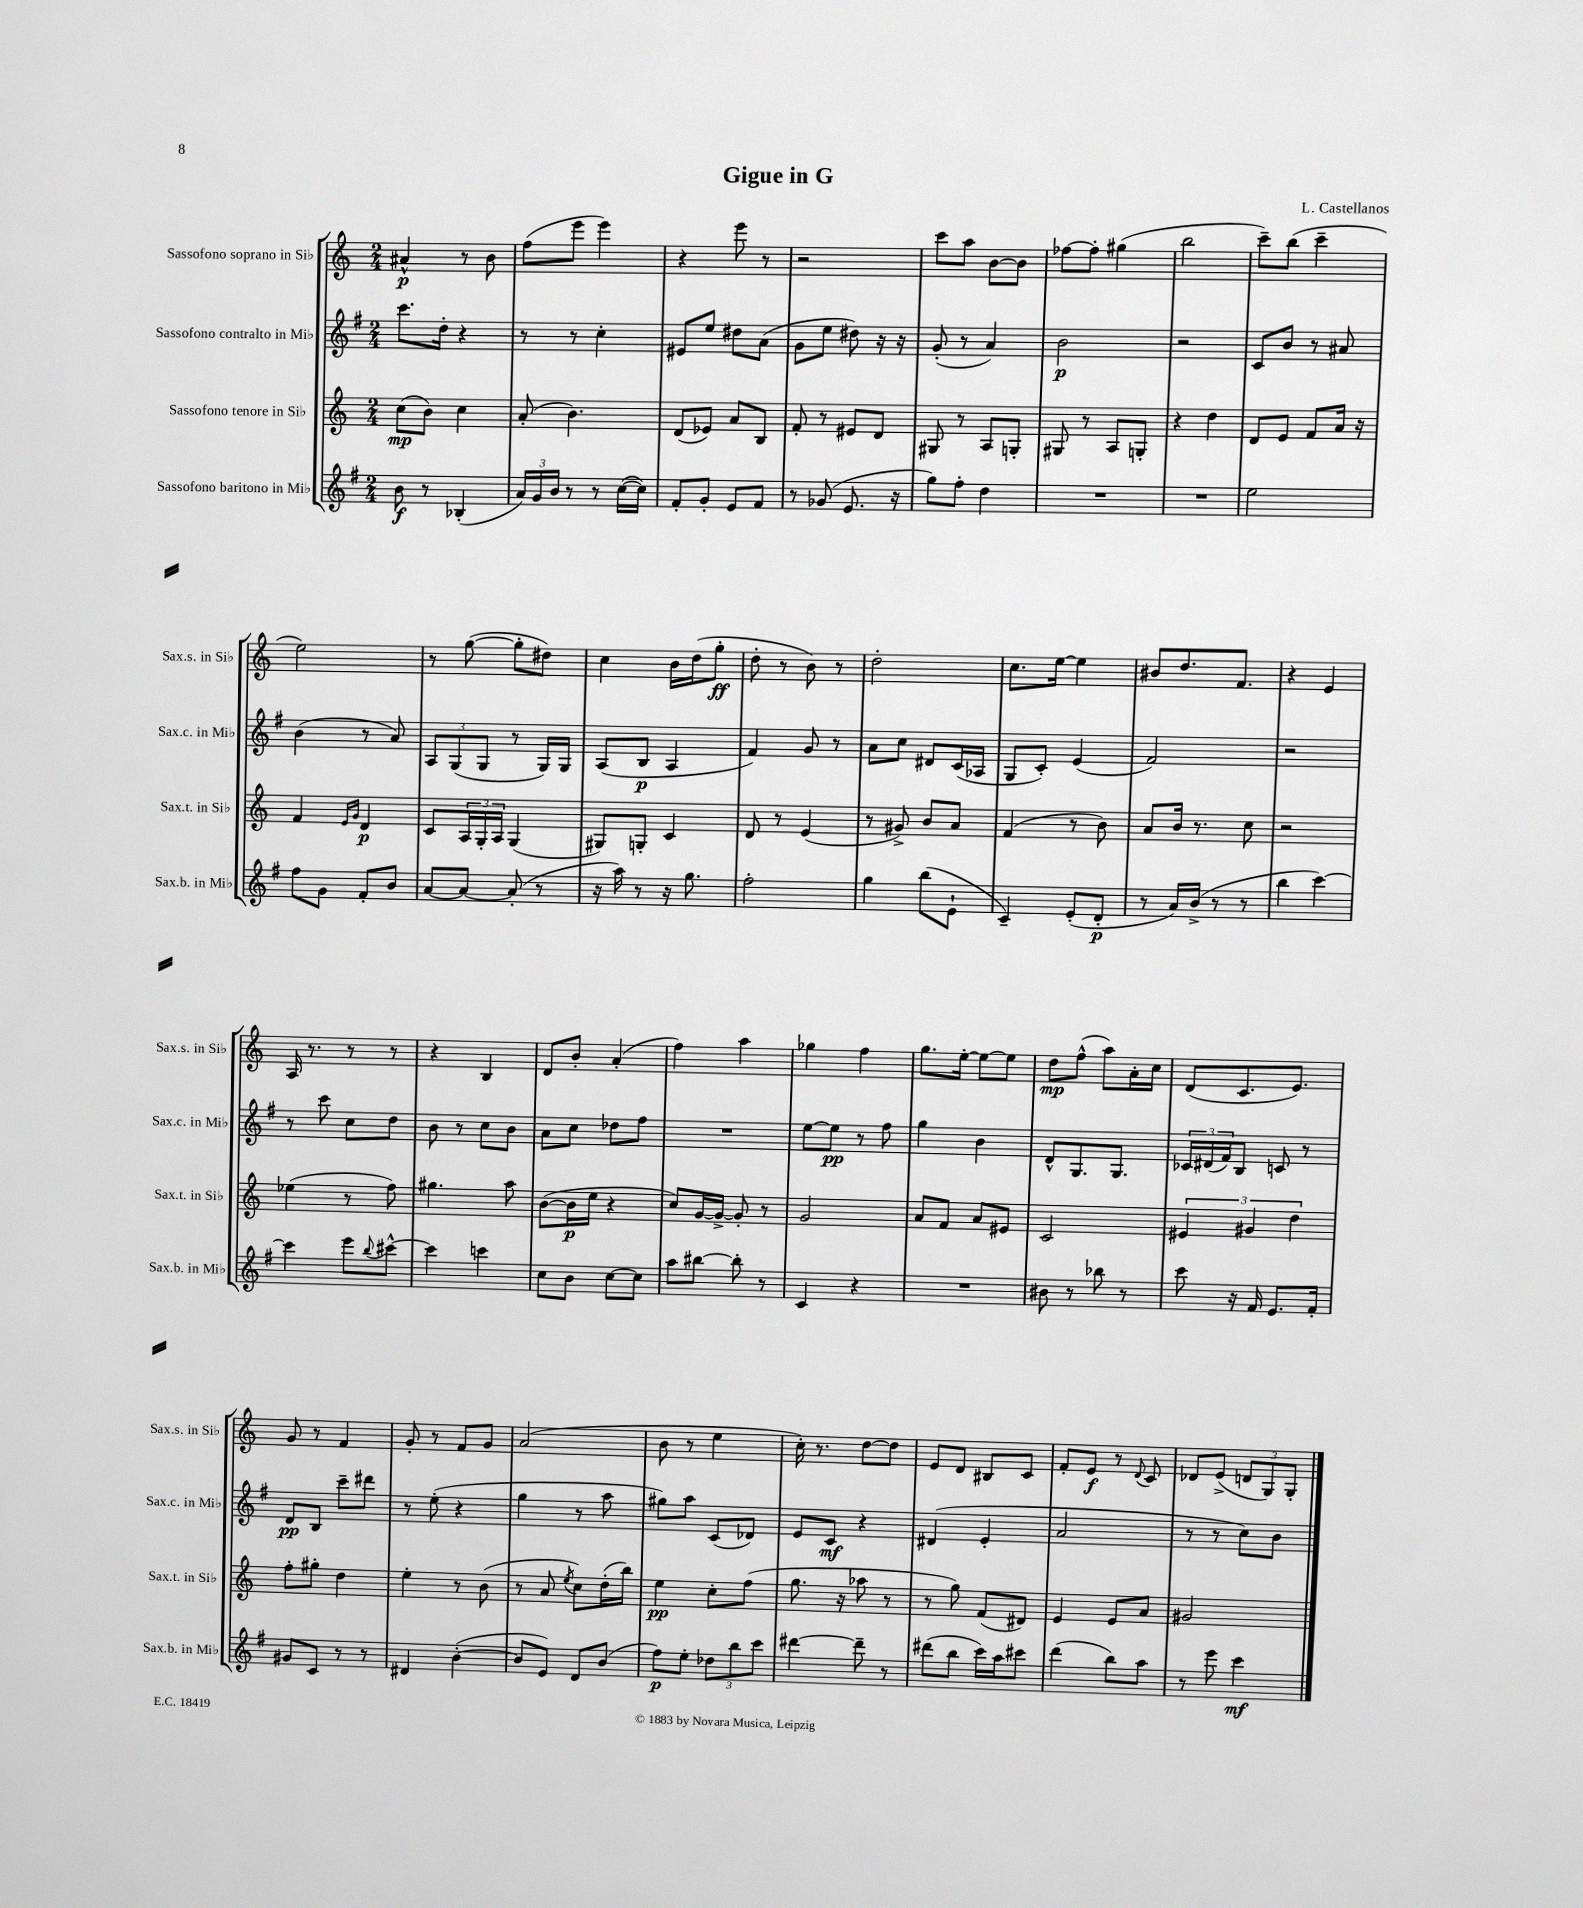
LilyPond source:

\header { title = "Gigue in G" composer = "L. Castellanos" }
<<
\new StaffGroup <<
\new Staff = "s0" \with { instrumentName = "Sassofono soprano in Sib" shortInstrumentName = "Sax.s. in Sib" } {
    \clef treble \key c \major \numericTimeSignature \time 2/4
    ais'4-^\p r8 b'8 |
    f''8( e'''8 e'''4) |
    r4 e'''8 r8 |
    r2 |
    c'''8 a''8 b'8~ b'8 |
    fes''8~ fes''8-. gis''4( |
    b''2 |
    c'''8--) b''8( c'''4-- |
    e''2) |
    r8 g''8~( g''8-. dis''8) |
    c''4 b'16 d''16( g''8-.\ff |
    d''8-. r8 b'8) r8 |
    d''2-. |
    c''8. e''16~ e''4 |
    bis'8 d''8. f'8. |
    r4 e'4 |
    a16 r8. r8 r8 |
    r4 b4 |
    d'8 b'8-. a'4-.( |
    f''4) a''4 |
    ges''4 f''4 |
    g''8. e''16~-. e''8~ e''8 |
    d''8\mp f''8-^( a''8) a'16-. c''16 |
    d'8( c'8. e'8.) |
    g'8 r8 f'4 |
    g'8-. r8 f'8 g'8 |
    a'2( |
    b'8 r8 e''4 |
    c''16-.) r8. d''8~ d''8 |
    e'8 d'8 bis8 c'8 |
    f'8-. e'8\f r8 \appoggiatura { d'8 } c'8 |
    des'8 e'8->( \tuplet 3/2 { d'8 g8) g8-. } \bar "|." |
}
\new Staff = "s1" \with { instrumentName = "Sassofono contralto in Mib" shortInstrumentName = "Sax.c. in Mib" } {
    \clef treble \key g \major \numericTimeSignature \time 2/4
    c'''8. d''16-. r4 |
    r8 r8 c''4-. |
    eis'8 e''8 dis''8 a'8( |
    g'8 e''8 dis''8) r16 r16 |
    g'8-.( r8 a'4) |
    b'2\p |
    r2 |
    c'8 b'8 r8 ais'8 |
    b'4( r8 a'8) |
    \tuplet 3/2 { a8 g8( g8 } r8 g16) g16 |
    a8( b8\p a4 |
    fis'4) g'8 r8 |
    a'8 c''8 dis'8 c'16( aes16 |
    g8 c'8-.) e'4( |
    fis'2) |
    r2 |
    r8 c'''8 c''8 d''8 |
    b'8 r8 c''8 b'8 |
    a'8 c''8 des''8 fis''8 |
    R2 |
    e''8~ e''8\pp r8 fis''8 |
    g''4 b'4 |
    d'8-^ g8. g8. |
    \tuplet 3/2 { ces'16 dis'16( fis'16) } b8 c'8 r8 |
    d'8\pp b8 c'''8-- dis'''8 |
    r8 e''8-.( r4 |
    g''4 r8 a''8 |
    gis''8) a''8 c'8( des'8) |
    e'8 c'8\mf r4 |
    dis'4( e'4-. |
    a'2 |
    r8 r8 c''8) b'8 \bar "|." |
}
\new Staff = "s2" \with { instrumentName = "Sassofono tenore in Sib" shortInstrumentName = "Sax.t. in Sib" } {
    \clef treble \key c \major \numericTimeSignature \time 2/4
    c''8\mp( b'8) c''4 |
    a'8-.( b'4.) |
    d'8( ees'8) a'8 b8 |
    f'8-. r8 eis'8 d'8 |
    gis8 r8 a8 g8-. |
    gis8 r8 a8 g8-. |
    r4 d''4 |
    d'8 e'8 f'8 a'16 r16 |
    f'4 \grace { e'16 g'16 } d'4\p |
    c'8 \tuplet 3/2 { a16 g16-. a16 } g4( |
    gis8) g8-. c'4 |
    d'8 r8 e'4( |
    r8 gis'8->) b'8 a'8 |
    f'4( r8 b'8) |
    a'8 b'16 r8. c''8 |
    r2 |
    ees''4( r8 f''8) |
    gis''4. a''8 |
    b'8~( b'16\p e''16 r4 |
    c''8) g'16~ g'16~-> g'8-. r8 |
    g'2 |
    a'8 f'8 a'8 eis'8 |
    c'2 |
    \tuplet 3/2 { eis'4 gis'4 d''4 } |
    f''8-. gis''8-. d''4 |
    e''4-. r8 b'8( |
    r8 a'8 \acciaccatura { e''8 } c''8) d''16-.( b''16) |
    e''4\pp c''8-. f''8( |
    g''8. r16 aes''8 r8 |
    r8 g''8) f'8( dis'8) |
    e'4 e'8 a'8 |
    gis'2 \bar "|." |
}
\new Staff = "s3" \with { instrumentName = "Sassofono baritono in Mib" shortInstrumentName = "Sax.b. in Mib" } {
    \clef treble \key g \major \numericTimeSignature \time 2/4
    b'8\f r8 bes4-.( |
    \tuplet 3/2 { a'16) g'16 b'16 } r8 r8 c''16~( c''16) |
    fis'8-. g'8-. e'8 fis'8 |
    r8 ges'8( e'8. r16 |
    g''8) fis''8-. d''4 |
    R2 |
    R2 |
    e''2 |
    fis''8 g'8 fis'8-. b'8 |
    a'8~ a'8~ a'8-.( r8 |
    r16 a''16) r8 r16 g''8. |
    fis''2-. |
    g''4 b''8( e'8-! |
    c'4--) e'8-.( d'8-.\p |
    r8 a'16) b'16->( r8 r8 |
    b''4 c'''4~) |
    c'''4 e'''8 \appoggiatura { b''8 } cis'''8~-^ |
    cis'''4 c'''4 |
    c''8 b'8 c''8~ c''8 |
    a''8 bis''8~ bis''8-. r8 |
    c'4 r4 |
    R2 |
    bis'8 r8 bes''8 r8 |
    c'''8 r16 fis'16 e'8. fis'16-. |
    gis'8 c'8 r8 r8 |
    dis'4 b'4~-.( |
    b'8 e'8) d'8 b'8( |
    fis''8\p) e''8-. \tuplet 3/2 { des''8 b''8 c'''8 } |
    dis'''4~ dis'''8-- r8 |
    dis'''8( b''8 c'''16) a''16 cis'''8 |
    d'''4( b''8) a''8 |
    r8 e'''8 c'''4\mf \bar "|." |
}
>>
>>
\layout { \context { \Score \remove "Bar_number_engraver" } }
